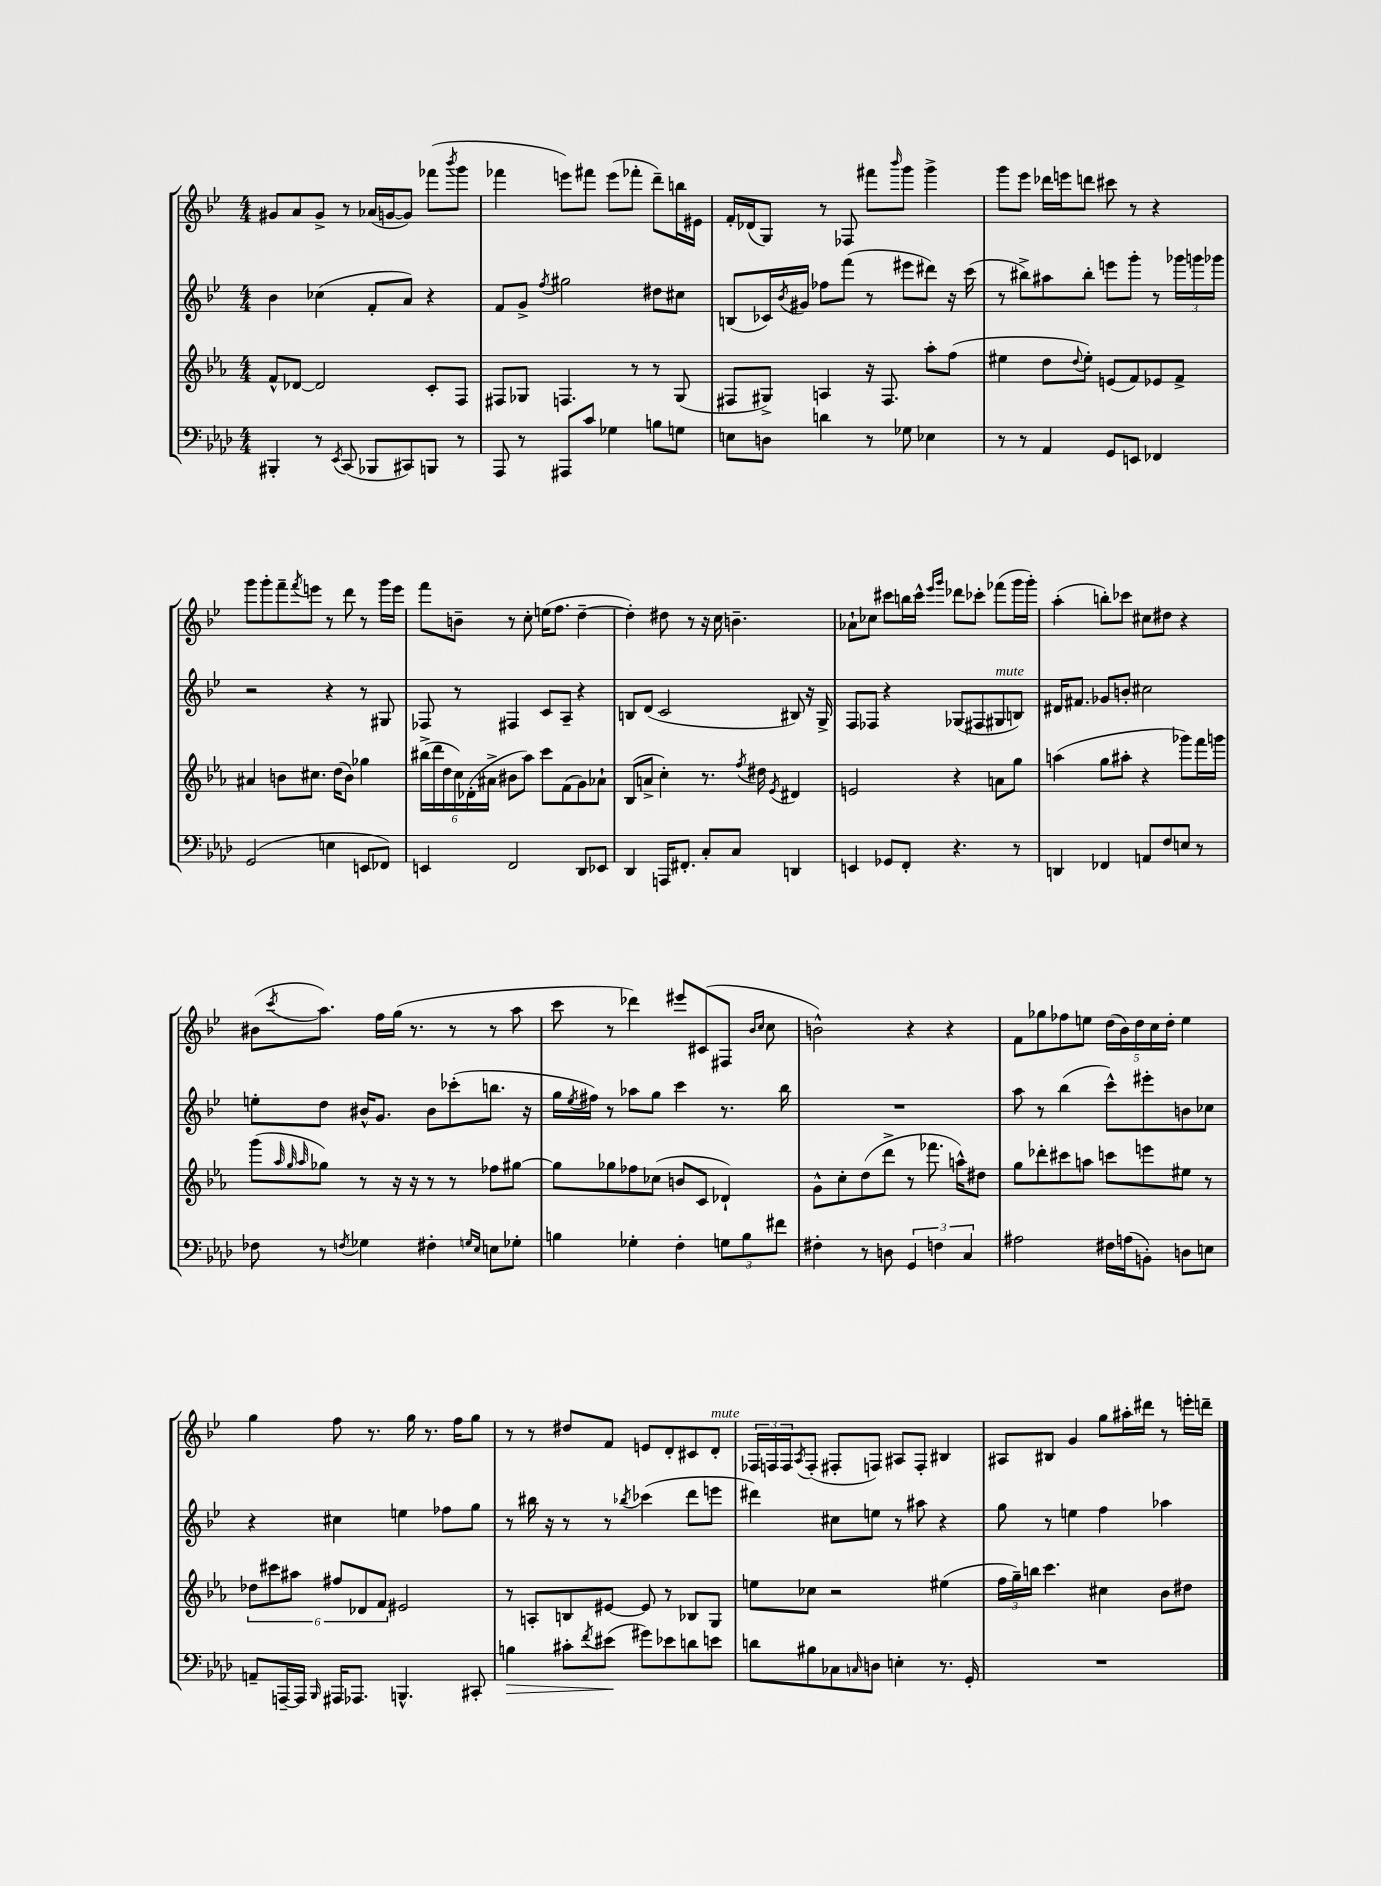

**kern	**kern	**kern	**kern
*staff4	*staff3	*staff2	*staff1
*clefF4	*clefG2	*clefG2	*clefG2
*k[b-e-a-d-]	*k[b-e-a-]	*k[b-e-]	*k[b-e-]
*M4/4	*M4/4	*M4/4	*M4/4
4BBB#'/	8f^^/L	4b-\	8g#/L
.	[8d-/J	.	8a/
8r	2d-/]	(4cc-\	8g#^/J
8qEE-/	.	.	.
(8CC/	.	.	8r
8BBB-/L	.	8f'/L	(16a-/LL
.	.	.	[16g/J
8CC#/)	.	8a/J)	8g/]J)
8BBB/J	8c'/L	4r	(8fff-\L
.	.	.	8qbbb-/
8r	8F/J	.	8ggg\J
=	=	=	=
8AAA-/	8F#/L	8f/L	4fff-\
8r	8G-/J	8g^/J	.
.	.	8qff/	.
8AAA#/L	4.F/	2gg#\	8eee\L)
8c/J	.	.	8fff#\J
4G-\	.	.	(8eee\L
.	8r	.	8fff-'\J
8B\L	8r	8dd#\L	8ddd~\L)
8G\J	(8G-/	8cc#\J	16bb\L
.	.	.	16e#\JJ
=	=	=	=
8E\L	8F#/L	(8B/L	16f'/LL
.	.	.	(16d-/J
8D\J	8G#^/J)	16c-/L)	8G/J)
.	.	8qb-/	.
.	.	16g#/JJ	.
4d\	4A/	8ff-\L	8r
.	.	(8fff\J	8F-/
8r	16r	8r	8fff#\L
.	8.F#/	.	.
.	.	.	16qqbbb-/
8G-\	.	8eee#\L	8ggg\J
4E-\	8aa-'\L	8ddd#\J)	4ggg^\
.	(8ff\J	16r	.
.	.	(16ccc\	.
=	=	=	=
8r	4ee#\	8r	8ggg\L
8r	.	8bb#^\L)	8eee-\J
4AA-/	8dd\L	8aa#\	16ddd-\LL
.	.	.	16eee\J
.	8qqdd/	.	.
.	8ee#'\J)	8bb#'\J	8ddd\J
8GG/L	(8e/L	8eee\L	8ccc#\
8EE/J	8f/)	8ggg'\J	8r
4FF-/	8e-/	8r	4r
.	8f^/J	24ggg-\LL	.
.	.	24ggg\	.
.	.	24ggg-\JJ	.
=	=	=	=
(2GG/	4a#/	2r	8ggg\L
.	.	.	8ggg'\
.	8b\L	.	8fff~\
.	.	.	8qfff/
.	8.cc#\J	.	8eee\J
4E\	.	4r	8r
.	(16dd\LK	.	.
.	8b\J)	.	8ddd\
8EE/L	4gg-\	8r	8r
8FF-/J)	.	8G#/	16ggg\LL
.	.	.	16eee\JJ
=	=	=	=
4EE/	(24bb#^\LL	8F-/	8fff\L
.	24ddd\	.	.
.	24dd\	.	.
.	24cc\)	8r	8b~\J
.	(24d-'\	.	.
.	24a#^\JJ	.	.
2FF/	8b#\L	4F#/	8r
.	8aa-\J)	.	8cc'\
.	8ccc\L	8c/L	(16ee\LK
.	.	.	8.ff\J
.	(8f\	8A~/J	.
8DD-/L	8g\)	4r	[4dd~\
8EE-/J	8a-`\J	.	.
=	=	=	=
4DD-/	(8B-/L	8B/L	4dd'\])
.	8a^/J	(8d/J	.
16AAA/LK	4cc'\)	2c/	8dd#\
8.FF#'/J	.	.	.
.	.	.	8r
8C'/L	8.r	.	16r
.	.	.	16cc\
8C/J	.	.	4.b~\
.	8qff/	.	.
.	16dd#\	.	.
.	8qe-/	.	.
4DD/	4d#/	8B#/)	.
.	.	16r	.
.	.	16G^/	.
=	=	=	=
4EE/	2e/	8F/L	8a-`\L
.	.	8F-/J	8cc-\J
8GG-/L	.	4r	8ccc#\L
8FF'/J	.	.	16bb\L
.	.	.	16ccc#^^\JJ
.	.	.	16qqeee-/LL
.	.	.	16qqggg/JJ
4.r	4r	(8G-/L	8ddd-\L
.	.	8F#/	8ccc-'\J
.	8a\L	8G#/	(8fff-\L
8r	8gg\J	8B/J)	16ggg\L
.	.	.	16ggg'\JJ)
=	=	=	=
4DD/	(4aa\	16d#/LK	(4aa'\
.	.	8.f#/J	.
4FF-/	8gg\L	8g-/L	8bb'\L)
.	8aa#'\J	8b'/J	8ccc-\J
8AA/L	4r	2cc#\	8cc#\L
8F/	.	.	8dd#\J
8E/J	8ggg-\L)	.	4r
8r	16fff\L	.	.
.	16ggg\JJ	.	.
=	=	=	=
8F-\	(8ggg\L	8ee'\L	(8b#\L
.	32qqaa-/	.	.
.	32qqgg/	.	.
.	32qqaa-/	.	8qccc/
8r	8gg-\J)	8dd\J	8.aa\J)
8qF/	.	.	.
4G-\	8r	16b#^^/LK	.
.	.	8.g/J	16ff\LL
.	16r	.	(16gg\JJ
.	16r	.	8.r
4F#'\	8r	8b#\L	.
.	8r	(8ccc-'\	8r
16qqG/LL	.	.	.
16qqE-/JJ	.	.	.
8E\L	8ff-\L	8.bb\J	8r
8G-'\J	[8gg#\J	.	8aa\
.	.	16r	.
=	=	=	=
4B\	8gg#\]L	16gg\LL	8ccc\
.	.	8qee-/	.
.	.	16ff#\JJ)	.
.	8gg-\	8r	8r
4G-'\	8ff-\	8aa-\L	4ddd-\)
.	(8cc-\J	8gg\J	.
4F'\	8b/L	4ccc\	8eee#/L
.	8c/J	.	(8c#/
12G\L	4d-`/)	8.r	8F#/J
12B\	.	.	.
.	.	.	16qqb-/LL
.	.	.	16qqcc/JJ
.	.	.	8cc\
12f#\J	.	.	.
.	.	16bb-\	.
=	=	=	=
4F#'\	8g^^\L	1r	2b^^\)
.	8cc'\	.	.
8r	(8dd\	.	.
8D\	8ddd^\J	.	.
6GG/	8r	.	4r
.	8.fff-\	.	.
6F\	.	.	.
.	.	.	4r
.	16aa^^\LK)	.	.
6C/	.	.	.
.	8dd#\J	.	.
=	=	=	=
2A#\	8gg\L	8aa\	8f\L
.	8ddd-'\	8r	8gg-\
.	8ccc#\	(4bb-\	8ff-\
.	8aa\J	.	8ee\J
16F#\LL	8ccc\L	8ccc^^\L)	(20dd\LL
.	.	.	20b-\)
(16A\J	.	.	.
.	.	.	20dd\
8BB'\J)	8eee\	8eee#'\	.
.	.	.	20cc\
.	.	.	20dd'\JJ
8D\L	8ee#\J	8b\	4ee\
8E\J	8r	8cc-\J	.
=	=	=	=
8AA~/L	12dd-\L	4r	4gg\
.	12ccc#\	.	.
[16AAA~/L	.	.	.
.	12aa#\J	.	.
16AAA/]JJ	.	.	.
16qqBBB-/	.	.	.
16AAA#/LK	12ff#/L	4cc#\	8ff\
8.AAA-/J	.	.	.
.	12d-/	.	.
.	.	.	8.r
.	12f/J	.	.
4.BBB^^/	2e#/	4ee\	.
.	.	.	16gg\
.	.	.	8.r
.	.	8ff-\L	.
.	.	.	16ff\LK
8CC#'/	.	8gg\J	8gg\J
=	=	=	=
4B\	8r	8r	8r
.	8A'/L	16bb#\	8r
.	.	16r	.
8c#'\L	8B/	8r	8dd#/L
8qf/	.	.	.
(8e#\J	[8e#/J	8r	8f/J
.	.	8qbb-/	.
8g#\L)	8e#/]	(4ccc-\	8e/L
8e-\	8r	.	8d'/
8d\	8B-/L	8ddd\L	8c#/
8e\J	8G/J	8eee\J	8d'/J
=	=	=	=
8d\L	8ee\L	4ddd#\)	24F-/LL
.	.	.	24F/
.	.	.	24F/J
.	.	.	8qA/
8B#\	8cc-\J	.	(8F'/J
8C-\	2r	8cc#\L	8F#'/L
16qqC/	.	.	.
8D\J	.	8ee\J	8F/J)
4E'\	.	8r	8A#/L
.	.	8aa#\	8F'/J
8.r	(4ee#\	4r	4B#/
16GG'/	.	.	.
=	=	=	=
1r	24ff\LL	8gg\	8A#/L
.	24gg~\)	.	.
.	24bb\JJ	.	.
.	4.ccc\	8r	8B#/J
.	.	4ee\	4g/
.	4cc#\	4ff\	8gg\L
.	.	.	16aa#'\L
.	.	.	16ddd#\JJ
.	8b-\L	4aa-\	8r
.	8dd#\J	.	16eee'\LL
.	.	.	16ddd~\JJ
==	==	==	==
*-	*-	*-	*-
